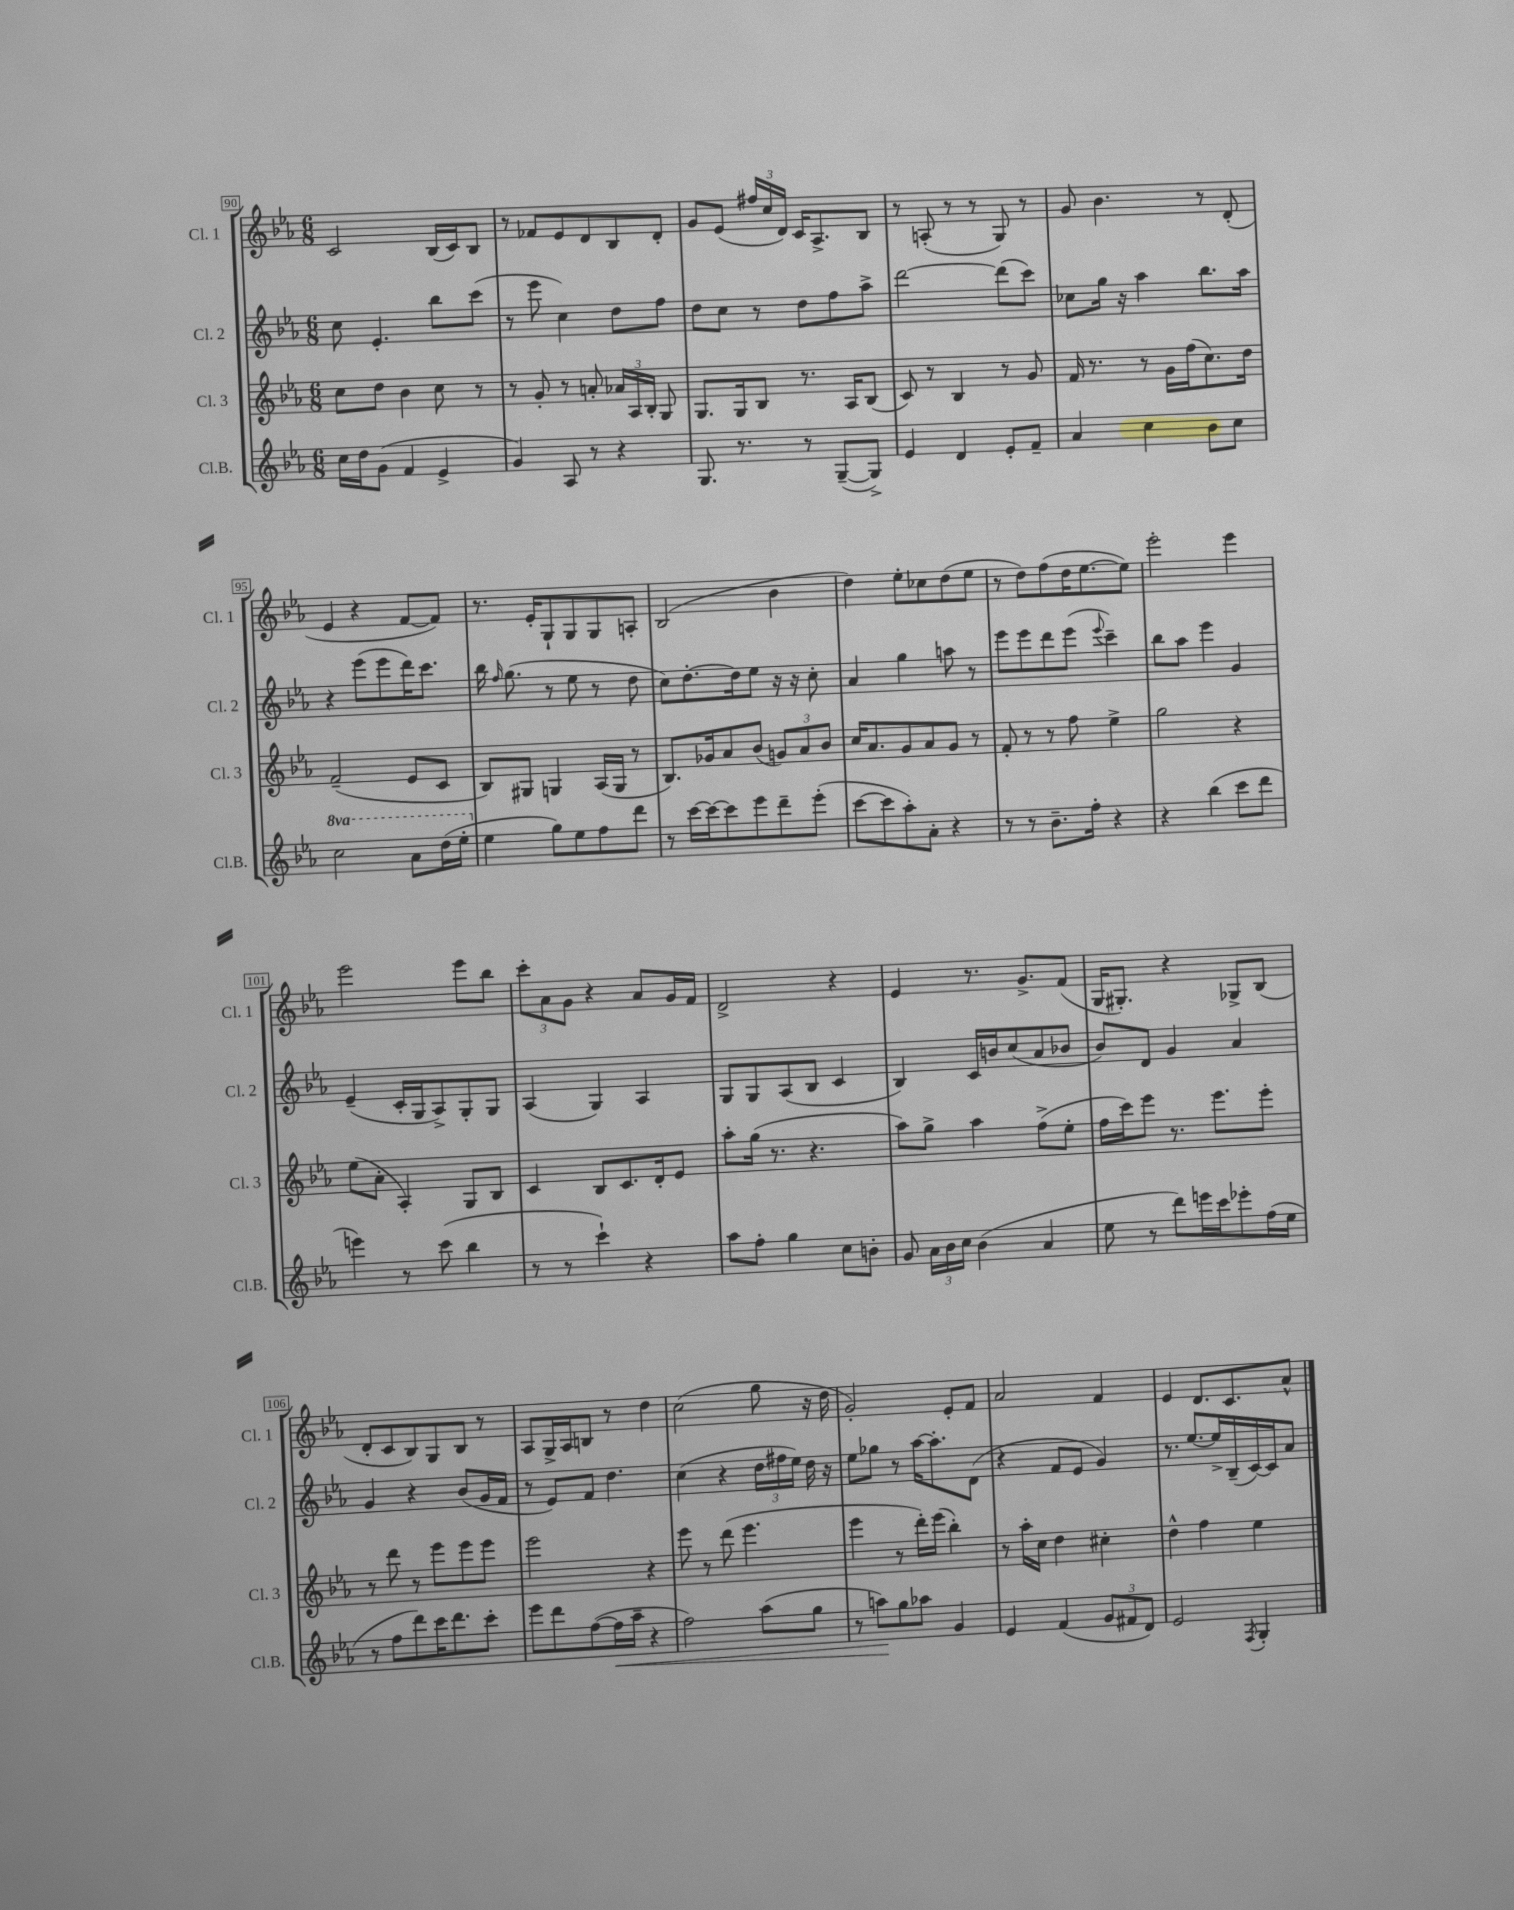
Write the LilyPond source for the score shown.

<<
\new StaffGroup <<
\new Staff = "s0" \with { instrumentName = "Cl. 1" shortInstrumentName = "Cl. 1" } {
    \clef treble \key ees \major \numericTimeSignature \time 6/8
    \autoBeamOff c'2 bes16[( c'16) bes8] |
    r8 fes'8[ ees'8 d'8 bes8 d'8]-. |
    g'8[ ees'8]( \tuplet 3/2 { fis''16[ c''16 d'16]) } c'16[ aes8.-> bes8] |
    r8 a8-.( r8 r8 g8) r8 |
    g'8 bes'4. r8 d'8-.( |
    ees'4 r4 f'8[~ f'8]) |
    r8. ees'16[-. g8-! g8 g8 a8]-. |
    bes2( bes'4 |
    d''4) ees''8[-. ces''8 d''8( ees''8] |
    r8 d''8[) f''8( d''16 ees''8.~ ees''8]) |
    ees'''2-. ees'''4 |
    ees'''2 ees'''8[ bes''8] |
    \tuplet 3/2 { c'''8[-. aes'8 g'8] } r4 aes'8[ g'16 f'16] |
    d'2-> r4 |
    ees'4 r8. g'8.[-> f'8]( |
    g16[ gis8.]-.) r4 ges8[-> bes8]( |
    d'8[-. c'8 bes8) g8 bes8] r8 |
    aes8[ g16-> aes16 b8] r8 d''4 |
    c''2( g''8 r16 d''16 |
    g'2-.) ees'8[-. f'8] |
    aes'2 f'4 |
    ees'4 d'8.[ c'8. aes'8]-^ \bar "|." |
}
\new Staff = "s1" \with { instrumentName = "Cl. 2" shortInstrumentName = "Cl. 2" } {
    \clef treble \key ees \major \numericTimeSignature \time 6/8
    \autoBeamOff c''8 ees'4.-. bes''8[ c'''8]( |
    r8 ees'''8 c''4) d''8[ f''8] |
    d''8[ c''8] r8 d''8[ f''8 aes''8]-> |
    d'''2~ d'''8[( c'''8]) |
    ces''8[ g''16] r16 aes''4 bes''8.[ aes''16] |
    r4 ees'''8[( ees'''8 d'''16) c'''8.] |
    bes''16 \grace { f''16 } g''8.( r8 ees''8 r8 d''8 |
    c''8[) d''8.~-. d''16 ees''8] r16 r16 c''8-. |
    aes'4 g''4 a''8 r8 |
    ees'''8[ ees'''8 d'''8 ees'''8]( \appoggiatura { ees'''8 } c'''4--) |
    bes''8[ aes''8] ees'''4 g'4 |
    ees'4--( c'16[-. g16 aes8->) g8-. g8] |
    aes4( g4) aes4 |
    g8[ g8 aes8( bes8] c'4 |
    bes4) c'16[ b'16 c''8( aes'8 bes'8] |
    bes'8[) d'8] g'4 aes'4 |
    g'4 r4 bes'8[( g'16 f'16] |
    r8 ees'8[) f'8] d''4. |
    c''4( r4 \tuplet 3/2 { d''16[ fis''16 ees''16]) } d''16 r16 |
    ees''8[ ges''8] r8 aes''16[~ aes''8.-. d'8]( |
    r4 f'8[ ees'8] g'4) |
    r8. ees''8.[~ ees''16-> bes16--( c'16~) c'16 aes'8] \bar "|." |
}
\new Staff = "s2" \with { instrumentName = "Cl. 3" shortInstrumentName = "Cl. 3" } {
    \clef treble \key ees \major \numericTimeSignature \time 6/8
    \autoBeamOff c''8[ d''8] bes'4 c''8 r8 |
    r8 g'8-. r8 a'8-. \tuplet 3/2 { aes'16[ aes16 bes16]-. } g8 |
    g8.[ g16 bes8] r8. aes16[ bes8]( |
    c'8) r8 bes4 r8 g'8 |
    f'16 r8. r8 g'16[ f''16( c''8.) d''16] |
    f'2--( ees'8[ c'8] |
    bes8[) gis8] g4 aes16[( g16] r8 |
    bes8.[) ges'16 aes'8 bes'8]( \tuplet 3/2 { g'8[) aes'8 bes'8] } |
    c''16[ aes'8. g'8 aes'8 g'8] r8 |
    f'8-. r8 r8 f''8 ees''4-> |
    g''2 r4 |
    ees''8[( aes'8]-. aes4-.) g8[ bes8] |
    c'4 bes8[ c'8. d'16-. ees'8] |
    aes''8[-. g''16]( r8. r4. |
    aes''8[) g''8]-> aes''4 f''8[->( ees''8]-. |
    f''16[ c'''16) ees'''8] r8. ees'''8.[ ees'''8]-. |
    r8 d'''8 r8 ees'''8[ ees'''8 ees'''8] |
    ees'''2 r4 |
    ees'''8 r8 d'''8( ees'''4. |
    ees'''4 r8 d'''16[-.) ees'''16]( bes''4-.) |
    r8 aes''16[-. c''16] d''4 cis''4-. |
    d''4-^ f''4 ees''4 \bar "|." |
}
\new Staff = "s3" \with { instrumentName = "Cl.B." shortInstrumentName = "Cl.B." } {
    \clef treble \key ees \major \numericTimeSignature \time 6/8 \set Staff.ottavationMarkups = #ottavation-simple-ordinals
    \autoBeamOff c''16[ d''16 g'8]( f'4 ees'4-> |
    g'4) aes8 r8 r4 |
    g8. r8. r8 g8[~--( g8]->) |
    ees'4 d'4 ees'8[-. f'8]-- |
    aes'4 c''4 bes'8[ c''8] |
    \ottava #1 c'''2 aes''8[ d'''16( ees'''16]-. \ottava #0 |
    ees''4 g''8[) ees''8 f''8 d'''8] |
    r8 c'''16[~ c'''16~ c'''8 ees'''8 d'''8-- ees'''8]-.( |
    c'''8[~ c'''8 aes''8-.) aes'8]-. r4 |
    r8 r8 bes'8.[-- f''16]-. r4 |
    r4 bes''4( c'''8[ d'''8] |
    e'''4) r8 c'''8( bes''4 |
    r8 r8 c'''4-!) r4 |
    aes''8[ f''8]-. g''4 c''8[ b'8]-. |
    g'8 \tuplet 3/2 { aes'16[ bes'16 c''16] } bes'4( aes'4 |
    ees''8 r8 d'''8[) e'''16 c'''16 ees'''8-. f''16( ees''16] |
    r8 f''8[ d'''8) c'''16 d'''8. c'''8]-. |
    ees'''8[ d'''8 f''8~( f''16\< aes''16]-- r4 |
    f''2) aes''8[( g''8] |
    r8 a''8[\!) g''8 aes''8] g'4 |
    ees'4 f'4( \tuplet 3/2 { g'8[ fis'8 d'8]) } |
    ees'2 \acciaccatura { f8 } g4-. \bar "|." |
}
>>
>>
\layout { \context { \Score currentBarNumber = #90 \override BarNumber.stencil = #(make-stencil-boxer 0.1 0.3 ly:text-interface::print) } }
